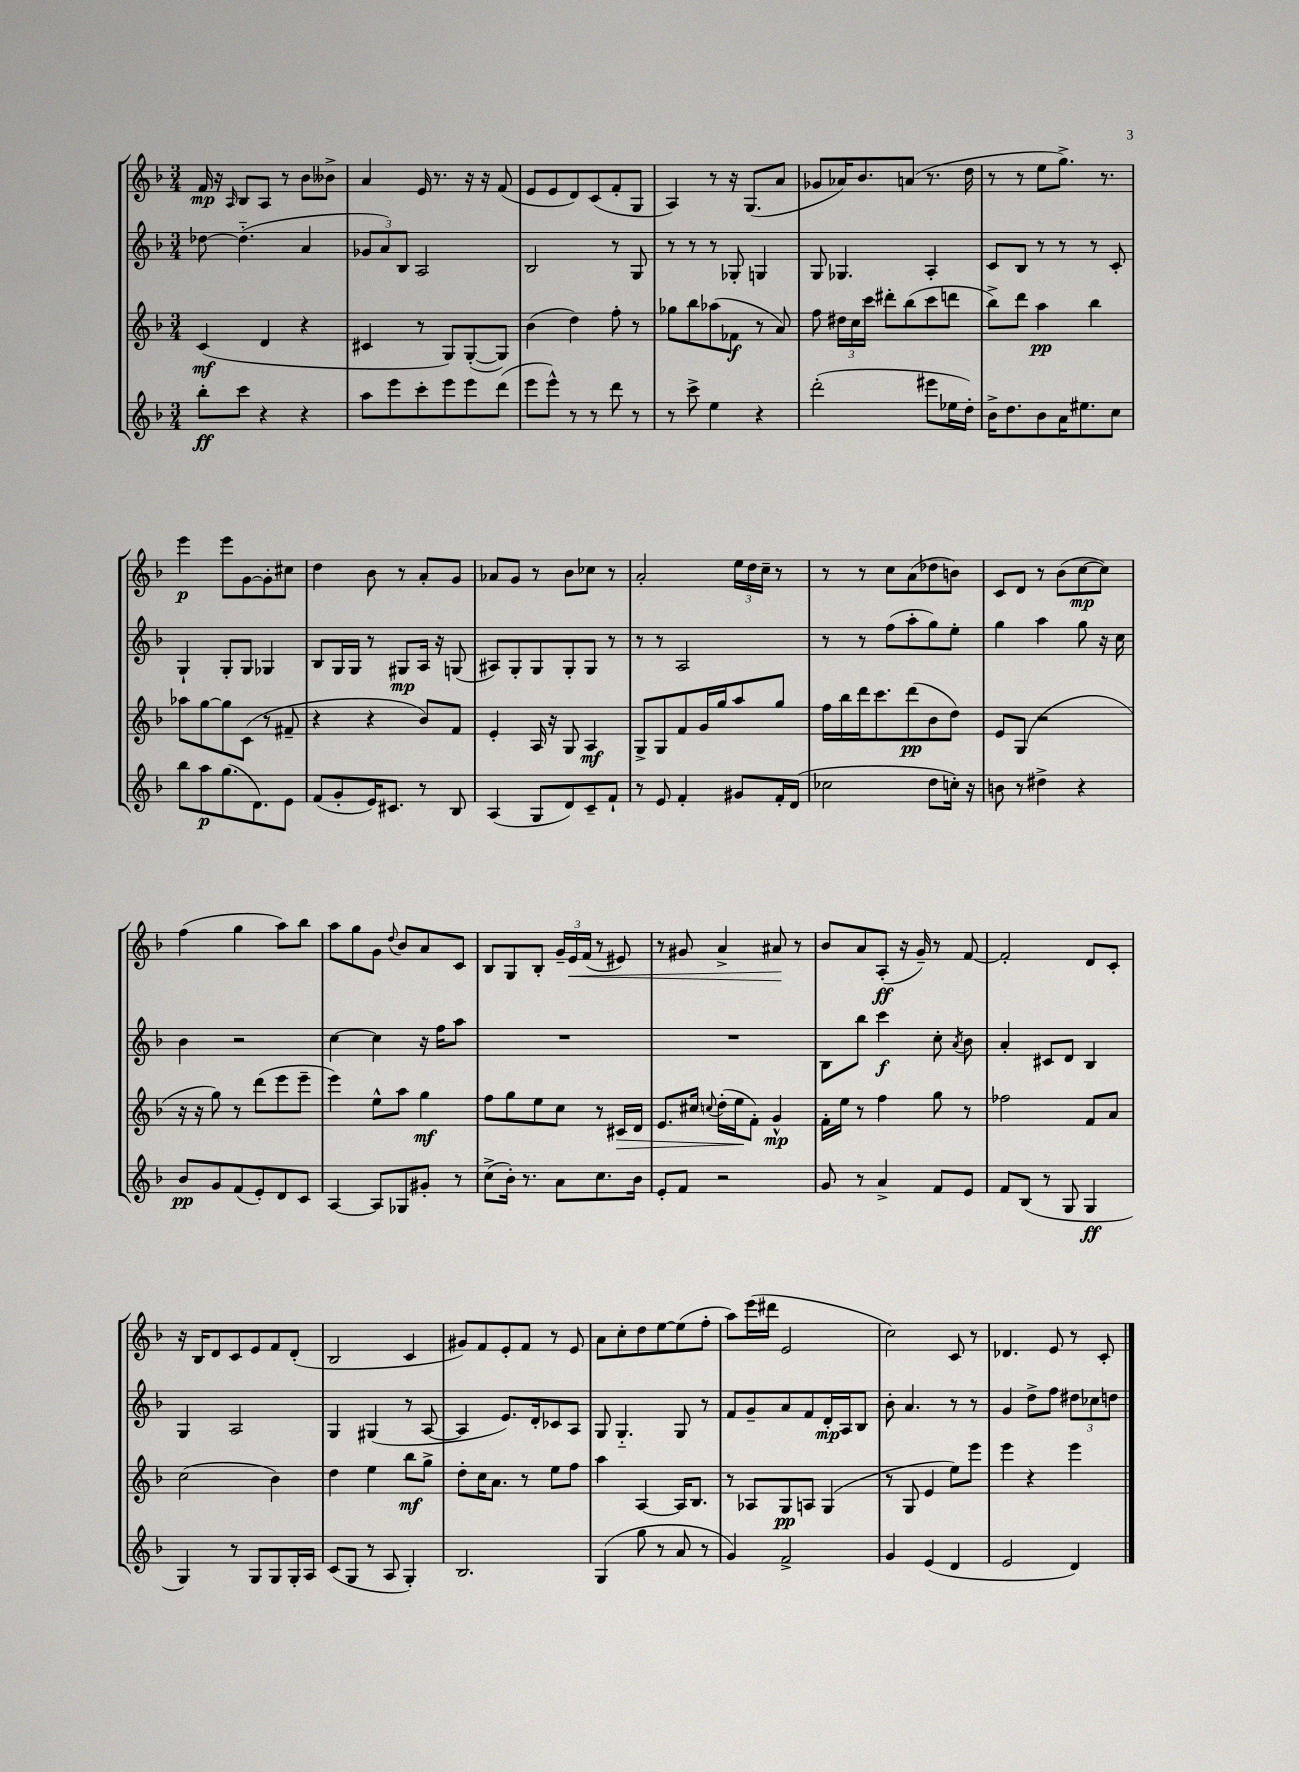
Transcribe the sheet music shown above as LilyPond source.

<<
\new StaffGroup <<
\new Staff = "s0" {
    \clef treble \key f \major \numericTimeSignature \time 3/4
    \autoBeamOff f'16\mp r16 \grace { a16 } bes8[ a8] r8 bes'8[ beses'8]-> |
    a'4 e'16 r8. r16 r16 f'8( |
    e'8[ e'8 d'8) c'8( f'8-. g8] |
    a4) r8 r16 g8.[( a'8] |
    ges'8[ aes'16) bes'8. a'8]( r8. d''16 |
    r8 r8 e''8[ g''8.]->) r8. |
    e'''4\p e'''8[ g'8~ g'8-. cis''8] |
    d''4 bes'8 r8 a'8[-. g'8] |
    aes'8[ g'8] r8 bes'8[ ces''8] r8 |
    a'2-. \tuplet 3/2 { e''16[ d''16 c''16]-- } r8 |
    r8 r8 c''8[ a'8( des''8 b'8]) |
    c'8[ d'8] r8 bes'8[( c''8~\mp c''8]) |
    f''4( g''4 a''8[) bes''8] |
    a''8[ g''8 g'8] \appoggiatura { d''8 } bes'8[ a'8 c'8] |
    bes8[ g8 bes8]-. \tuplet 3/2 { g'16[-- e'16\< f'16]( } r8 eis'8) |
    r8 gis'8 a'4-> ais'8\! r8 |
    bes'8[ a'8 a8]-.\ff( r16 g'16--) r8 f'8~ |
    f'2-. d'8[ c'8]-. |
    r16 bes16[ d'8 c'8 e'8 f'8 d'8]-.( |
    bes2 c'4 |
    gis'8[) f'8 e'8-. f'8] r8 e'8 |
    a'8[ c''8-. d''8 e''8~ e''8( f''8]-. |
    a''8[) e'''16( dis'''16] e'2 |
    c''2) c'8 r8 |
    des'4. e'8 r8 c'8-. \bar "|." |
}
\new Staff = "s1" {
    \clef treble \key f \major \numericTimeSignature \time 3/4
    \autoBeamOff des''8~ des''4.-_( a'4 |
    \tuplet 3/2 { ges'8[ a'8) bes8] } a2 |
    bes2 r8 g8 |
    r8 r8 r8 ges8-. g4 |
    g8 ges4. a4-. |
    c'8[ bes8] r8 r8 r8 c'8-. |
    g4-! g8[-. g8] ges4 |
    bes8[ g16 g16] r8 gis8[\mp a16] r16 g8( |
    ais8[) g8-. g8 g8-. g8] r8 |
    r8 r8 a2 |
    r8 r8 f''8[( a''8-. g''8) e''8]-. |
    g''4 a''4 g''8 r16 c''16 |
    bes'4 r2 |
    c''4~ c''4 r16 f''16[ a''8] |
    R2. |
    R2. |
    bes8[ bes''8] c'''4\f c''8-. \acciaccatura { a'8 } bes'8 |
    a'4-. cis'8[ d'8] bes4 |
    g4 a2 |
    g4 gis4( r8 a8~ |
    a4 e'8.[) d'16-. ces'8 a8] |
    g8 g4.-_ g8 r8 |
    f'8[ g'8-- a'8 f'8 d'16-.\mp a16 bes8] |
    bes'8-. a'4. r8 r8 |
    g'4 d''8[-> f''8] \tuplet 3/2 { dis''8[ ces''8 d''8] } \bar "|." |
}
\new Staff = "s2" {
    \clef treble \key f \major \numericTimeSignature \time 3/4
    \autoBeamOff c'4\mf( d'4 r4 |
    cis'4 r8 g8[) g8~-.( g8]) |
    bes'4( d''4) f''8-. r8 |
    ges''8[ bes''8 aes''8( fes'8]\f r8 a'8) |
    f''8 \tuplet 3/2 { dis''16[ c''16 c'''16] } dis'''8[-. bes''8( c'''8 d'''8] |
    bes''8[->) d'''8] a''4\pp bes''4 |
    aes''8[ g''8~ g''8 c'8]( r8 fis'8-- |
    r4 r4 bes'8[) f'8] |
    e'4-. a16 r16 g8 a4\mf |
    g8[-> g8 f'8 g'16 g''16 a''8 g''8] |
    f''16[ bes''16 d'''16 c'''8. d'''8\pp( bes'8 d''8]) |
    e'8[ g8]( r2 |
    r16 r16 g''8) r8 d'''8[( e'''8 e'''8]-- |
    e'''4) e''8[-^ a''8] g''4\mf |
    f''8[ g''8 e''8 c''8] r8 cis'16[\> d'16] |
    e'8.[ cis''16] \appoggiatura { c''8 } d''16[-.( e''16\! f'8]-.) g'4-^\mp |
    f'16[-. e''16] r8 f''4 g''8 r8 |
    fes''2 f'8[ a'8] |
    c''2( bes'4) |
    d''4 e''4 bes''8[\mf g''8]-> |
    d''8[-. c''16 a'8.] r8 e''8[ f''8] |
    a''4 a4~ a16[ bes8.] |
    r8 aes8[ g8\pp a8] g4( |
    r8 g8 e'4 e''8[) e'''8] |
    e'''4 r4 e'''4 \bar "|." |
}
\new Staff = "s3" {
    \clef treble \key f \major \numericTimeSignature \time 3/4
    \autoBeamOff bes''8[-.\ff c'''8] r4 r4 |
    a''8[ e'''8 c'''8-. e'''8 e'''8 d'''8]( |
    e'''8[ e'''8]-^) r8 r8 d'''8 r8 |
    r8 c'''8-> e''4 r4 |
    d'''2-.( eis'''8[ ees''16 d''16]-.) |
    bes'16[-> d''8. bes'8 a'16 eis''8. c''8] |
    bes''8[ a''8\p g''8.( d'8.) e'8] |
    f'8[( g'8-. e'16) cis'8.] r8 bes8 |
    a4( g8[ d'8) c'8-- f'8]-! |
    r8 e'8 f'4-. gis'8[ f'16-. d'16]( |
    ces''2 d''8[ c''16]-.) r16 |
    b'8 r8 dis''4-> r4 |
    bes'8[\pp g'8 f'8( e'8-.) d'8 c'8] |
    a4~ a8[ ges8 gis'8]-. r8 |
    c''8[->( bes'16]-.) r8. a'8[ c''8. bes'16] |
    e'8[-. f'8] r2 |
    g'8 r8 a'4-> f'8[ e'8] |
    f'8[ bes8]( r8 g8 g4\ff |
    g4) r8 g8[ g8 g16-. a16] |
    c'8[( g8] r8 a8 g4-.) |
    bes2. |
    g4( g''8 r8 a'8 r8 |
    g'4) f'2-> |
    g'4 e'4( d'4 |
    e'2 d'4) \bar "|." |
}
>>
>>
\layout { \context { \Score \remove "Bar_number_engraver" } }
